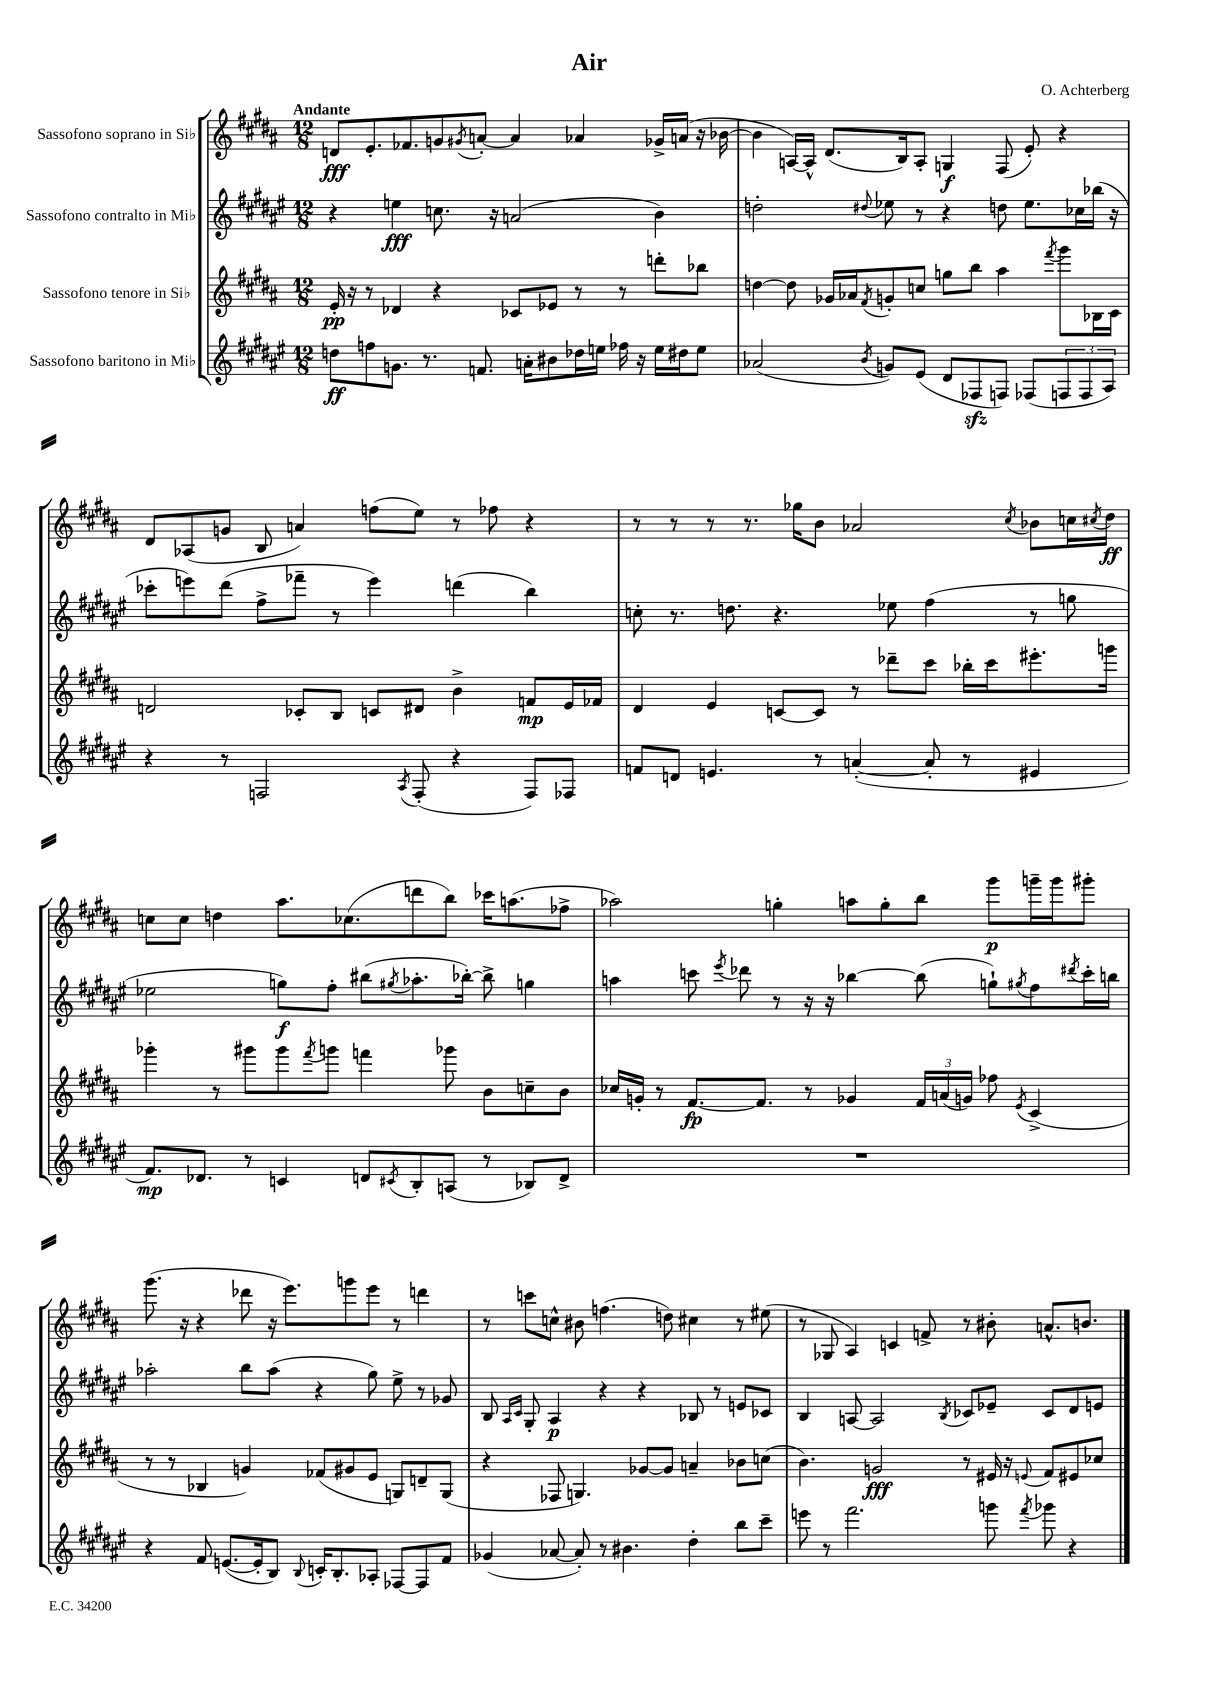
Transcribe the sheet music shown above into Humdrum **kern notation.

**kern	**dynam	**kern	**dynam	**kern	**dynam	**kern	**dynam
*part4	*part4	*part3	*part3	*part2	*part2	*part1	*part1
*staff4	*staff4	*staff3	*staff3	*staff2	*staff2	*staff1	*staff1
*I"Sassofono baritono in Mi♭	*	*I"Sassofono tenore in Si♭	*	*I"Sassofono contralto in Mi♭	*	*I"Sassofono soprano in Si♭	*
*clefG2	*	*clefG2	*	*clefG2	*	*clefG2	*
*k[f#c#g#d#a#e#]	*	*k[f#c#g#d#a#]	*	*k[f#c#g#d#a#e#]	*	*k[f#c#g#d#a#]	*
*M12/8	*	*M12/8	*	*M12/8	*	*M12/8	*
=1	=1	=1	=1	=1	=1	=1	=1
!	!	!	!	!	!	!LO:TX:a:B:t=Andante	!
8ddn\L	ff	16e'/	pp	4r	.	8dn/L	fff
.	.	16r	.	.	.	.	.
8ffn\	.	8r	.	.	.	8.e'/	.
8.gn\J	.	4d-X/	.	4een\	fff	.	.
.	.	.	.	.	.	8.f-X/	.
8.r	.	.	.	.	.	.	.
.	.	4r	.	8.ccn\	.	8gn/	.
.	.	.	.	.	.	8qg#X/	.
8.fn/	.	.	.	.	.	[8an'/J	.
.	.	.	.	16r	.	.	.
.	.	8c-X/L	.	(2an/	.	4a/]	.
16an'\KL	.	.	.	.	.	.	.
8b#X\	.	8e-X/J	.	.	.	.	.
16dd-X\L	.	8r	.	.	.	4a-X/	.
16een\JJ	.	.	.	.	.	.	.
16ff-X\	.	8r	.	.	.	.	.
16r	.	.	.	.	.	.	.
16ee\LL	.	8dddn'\L	.	4b\)	.	16g-X^/LL	.
16dd#X\J	.	.	.	.	.	(16an/JJ	.
8ee\J	.	8bb-X\J	.	.	.	16r	.
.	.	.	.	.	.	[16b-X\	.
=2	=2	=2	=2	=2	=2	=2	=2
(2a-X/	.	[4ddn\	.	2ddn'\	.	4b-\]	.
.	.	8dd\]	.	.	.	[16An/LL)	.
.	.	.	.	.	.	16A^^/JJ]	.
.	.	16g-X/LL	.	.	.	(8.d#/L	.
.	.	16a-X/J	.	.	.	.	.
8qb/	.	8qf#/	.	8qqdd#X/	.	.	.
8gn/L)	.	8gn'/	.	8ee-X\	.	.	.
.	.	.	.	.	.	16B/k)	.
(8e#/J	.	8ccn/J	.	8r	.	8A'/J	.
8d#/L	.	8ggn\L	.	4r	.	4Gn/	f
8F-Xzz/	.	8bb\J	.	.	.	.	.
8Fn/J)	.	4aa#\	.	8ddn\	.	(8F#/	.
(8F-X/L	.	.	.	8.ee-\L	.	8e'/)	.
.	.	8qfff#/	.	.	.	.	.
12Fn/	.	8ggg#\L	.	.	.	4r	.
.	.	.	.	16cc-X\L	.	.	.
12F/	.	.	.	.	.	.	.
.	.	16B-X\L	.	(16bb-X\JJ	.	.	.
12A#/J)	.	.	.	.	.	.	.
.	.	16c#\JJ	.	16r	.	.	.
!!LO:LB:g=z
=3	=3	=3	=3	=3	=3	=3	=3
4r	.	2dn/	.	8ccc-X'\L	.	8d#/L	.
.	.	.	.	8eeen\)	.	(8A-X/	.
8r	.	.	.	(8ddd#\J	.	8gn/J	.
2Fn/	.	.	.	8ff#^\L	.	8B/	.
.	.	8c-X'/L	.	8fff-X~\J	.	4an/)	.
.	.	8B/J	.	8r	.	.	.
.	.	8cn/L	.	4eee\)	.	(8ffn\L	.
8qA#/	.	.	.	.	.	.	.
(8F'/	.	8d#X/J	.	.	.	8ee\J)	.
4r	.	4b^\	.	(4dddn\	.	8r	.
.	.	.	.	.	.	8ff-X\	.
8F/L)	.	8fn/L	mp	4bb\)	.	4r	.
8F-X/J	.	16e/L	.	.	.	.	.
.	.	16f-X/JJ	.	.	.	.	.
=4	=4	=4	=4	=4	=4	=4	=4
8fn/L	.	4d#/	.	8ccn'\	.	8r	.
8dn/J	.	.	.	8.r	.	8r	.
4.en/	.	4e/	.	.	.	8r	.
.	.	.	.	8.ddn\	.	.	.
.	.	.	.	.	.	8.r	.
.	.	[8cn/L	.	4.r	.	.	.
.	.	.	.	.	.	16gg-X\KL	.
8r	.	8c/J]	.	.	.	8b\J	.
([4an'/	.	8r	.	.	.	2a-X/	.
.	.	8ddd-X~\L	.	8ee-X\	.	.	.
8a'/]	.	8ccc#\J	.	(4ff#\	.	.	.
8r	.	16bb-X'\LL	.	.	.	.	.
.	.	16ccc#\J	.	.	.	.	.
.	.	.	.	.	.	8qcc#/	.
4e#X/	.	8.eee#X'\	.	8r	.	8b-X\L	.
.	.	.	.	8ggn\	.	16ccn\L	.
.	.	.	.	.	.	8qcc#X/	.
.	.	16gggn\Jk	.	.	.	16dd#\JJ	ff
!!LO:LB:g=z
=5	=5	=5	=5	=5	=5	=5	=5
8.f#/L)	mp	4ggg-X'\	.	2ee-X\	.	8ccn\L	.
.	.	.	.	.	.	8cc\J	.
8.d-X/J	.	.	.	.	.	.	.
.	.	8r	.	.	.	4ddn\	.
8r	.	8ggg#X\L	.	.	.	.	.
4cn/	.	8ggg#\	.	8ggn\L)	f	8.aa#\L	.
.	.	8qfff#/	.	.	.	.	.
.	.	8gggn\J	.	8ff#'\J	.	.	.
.	.	.	.	.	.	(8.cc-X\	.
8dn/L	.	4fffn\	.	(8bb#X\L	.	.	.
8qc#X/	.	.	.	8qgg#X/	.	.	.
8B'/	.	.	.	8.aa-X'\	.	8dddn\	.
(8An/J	.	8ggg-X\	.	.	.	8bb\J)	.
.	.	.	.	[16bb-X'\Jk)	.	.	.
8r	.	8b\L	.	8bb-^\]	.	16ccc-X\KL	.
.	.	.	.	.	.	(8.aan\	.
8B-X/L)	.	8ccn~\	.	4ggn\	.	.	.
8d^/J	.	8b\J	.	.	.	8ff-X^\J	.
=6	=6	=6	=6	=6	=6	=6	=6
1.r	.	16cc-X/LL	.	4aan\	.	2aa-X\)	.
.	.	16gn'/JJ	.	.	.	.	.
.	.	8r	.	.	.	.	.
.	.	[8.f#/L	fp	8cccn\	.	.	.
.	.	.	.	8qeee#/	.	.	.
.	.	.	.	8ddd-X\	.	.	.
.	.	8.f#/J]	.	.	.	.	.
.	.	.	.	8r	.	4ggn'\	.
.	.	8r	.	16r	.	.	.
.	.	.	.	16r	.	.	.
.	.	4g-X/	.	[4bb-X\	.	8aan\L	.
.	.	.	.	.	.	8gg'\	.
.	.	24f#/LL	.	(8bb-\]	.	8bb\J	.
.	.	(24an/	.	.	.	.	.
.	.	24gn/JJ)	.	.	.	.	.
.	.	8ff-X\	.	8ggn`\L)	.	8ggg#\L	p
.	.	8qe/	.	8qgg#X/	.	.	.
.	.	(4c#^/	.	8ff#\	.	16gggn~\L	.
.	.	.	.	.	.	16ggg\J	.
.	.	.	.	8qddd#X/	.	.	.
.	.	.	.	16ccc'\L	.	8ggg#X'\J	.
.	.	.	.	16bbn\JJ	.	.	.
!!LO:LB:g=z
=7	=7	=7	=7	=7	=7	=7	=7
4r	.	8r	.	2aa-X'\	.	(8.ggg#\	.
.	.	8r	.	.	.	.	.
.	.	.	.	.	.	16r	.
8f#/	.	4B-X/	.	.	.	4r	.
([8.en/L	.	.	.	.	.	.	.
.	.	4gn/)	.	8bb\L	.	8ddd-X\	.
16e'/k]	.	.	.	.	.	.	.
8B/J)	.	.	.	(8aa-\J	.	16r	.
.	.	.	.	.	.	8.eee\L)	.
8qqB/	.	.	.	.	.	.	.
16cn'/KL	.	(8f-X/L	.	4r	.	.	.
8.B'/	.	.	.	.	.	.	.
.	.	8g#X/	.	.	.	8gggn\	.
8A-X'/J	.	8e/J	.	8gg#\)	.	8eee\J	.
[8F-X/L	.	8Gn/L)	.	8ee#^\	.	8r	.
8F-/]	.	8dn~/	.	8r	.	4dddn\	.
8f#/J	.	(8G/J	.	8g-X/	.	.	.
=8	=8	=8	=8	=8	=8	=8	=8
(4g-X/	.	4r	.	8B/	.	8r	.
.	.	.	.	16qqA#/LL	.	.	.
.	.	.	.	16qqc#/JJ	.	.	.
.	.	.	.	8G#'/	.	8cccn\L	.
[8a-X/	.	8F-X/	.	4A#/	p	8ccn^^\J	.
8a-'/])	.	4.Gn/)	.	.	.	8b#X\	.
8r	.	.	.	4r	.	(4.ffn\	.
4.b#X\	.	.	.	.	.	.	.
.	.	[8g-X/L	.	4r	.	.	.
.	.	8g-/J]	.	.	.	8ddn\)	.
4dd#'\	.	4an~/	.	8B-X/	.	4cc#X\	.
.	.	.	.	8r	.	.	.
8bb\L	.	8b-X\L	.	8en/L	.	8r	.
8ccc#~\J	.	(8ccn\J	.	8c-X/J	.	(8ee#X\	.
=9	=9	=9	=9	=9	=9	=9	=9
8eeen\	.	4.b\)	.	4B/	.	8r	.
8r	.	.	.	.	.	8G-X/	.
2.fff#\	.	.	.	[8An/	.	4A#/)	.
.	.	2gn/	fff	2A/]	.	.	.
.	.	.	.	.	.	4cn/	.
.	.	.	.	.	.	8fn^/	.
.	.	.	.	8qB/	.	.	.
.	.	8r	.	8c-X/L	.	8r	.
8gggn\	.	16e#X/	.	8e-X~/J	.	8b#X'\	.
.	.	16r	.	.	.	.	.
8qfff#/	.	8qqen/	.	.	.	.	.
8ggg-X\	.	8f#/L	.	8c-/L	.	8.an^^/L	.
4r	.	8e#X/	.	8d#/	.	.	.
.	.	.	.	.	.	8.bn/J	.
.	.	8cc-X/J	.	8en/J	.	.	.
==	==	==	==	==	==	==	==
*-	*-	*-	*-	*-	*-	*-	*-
